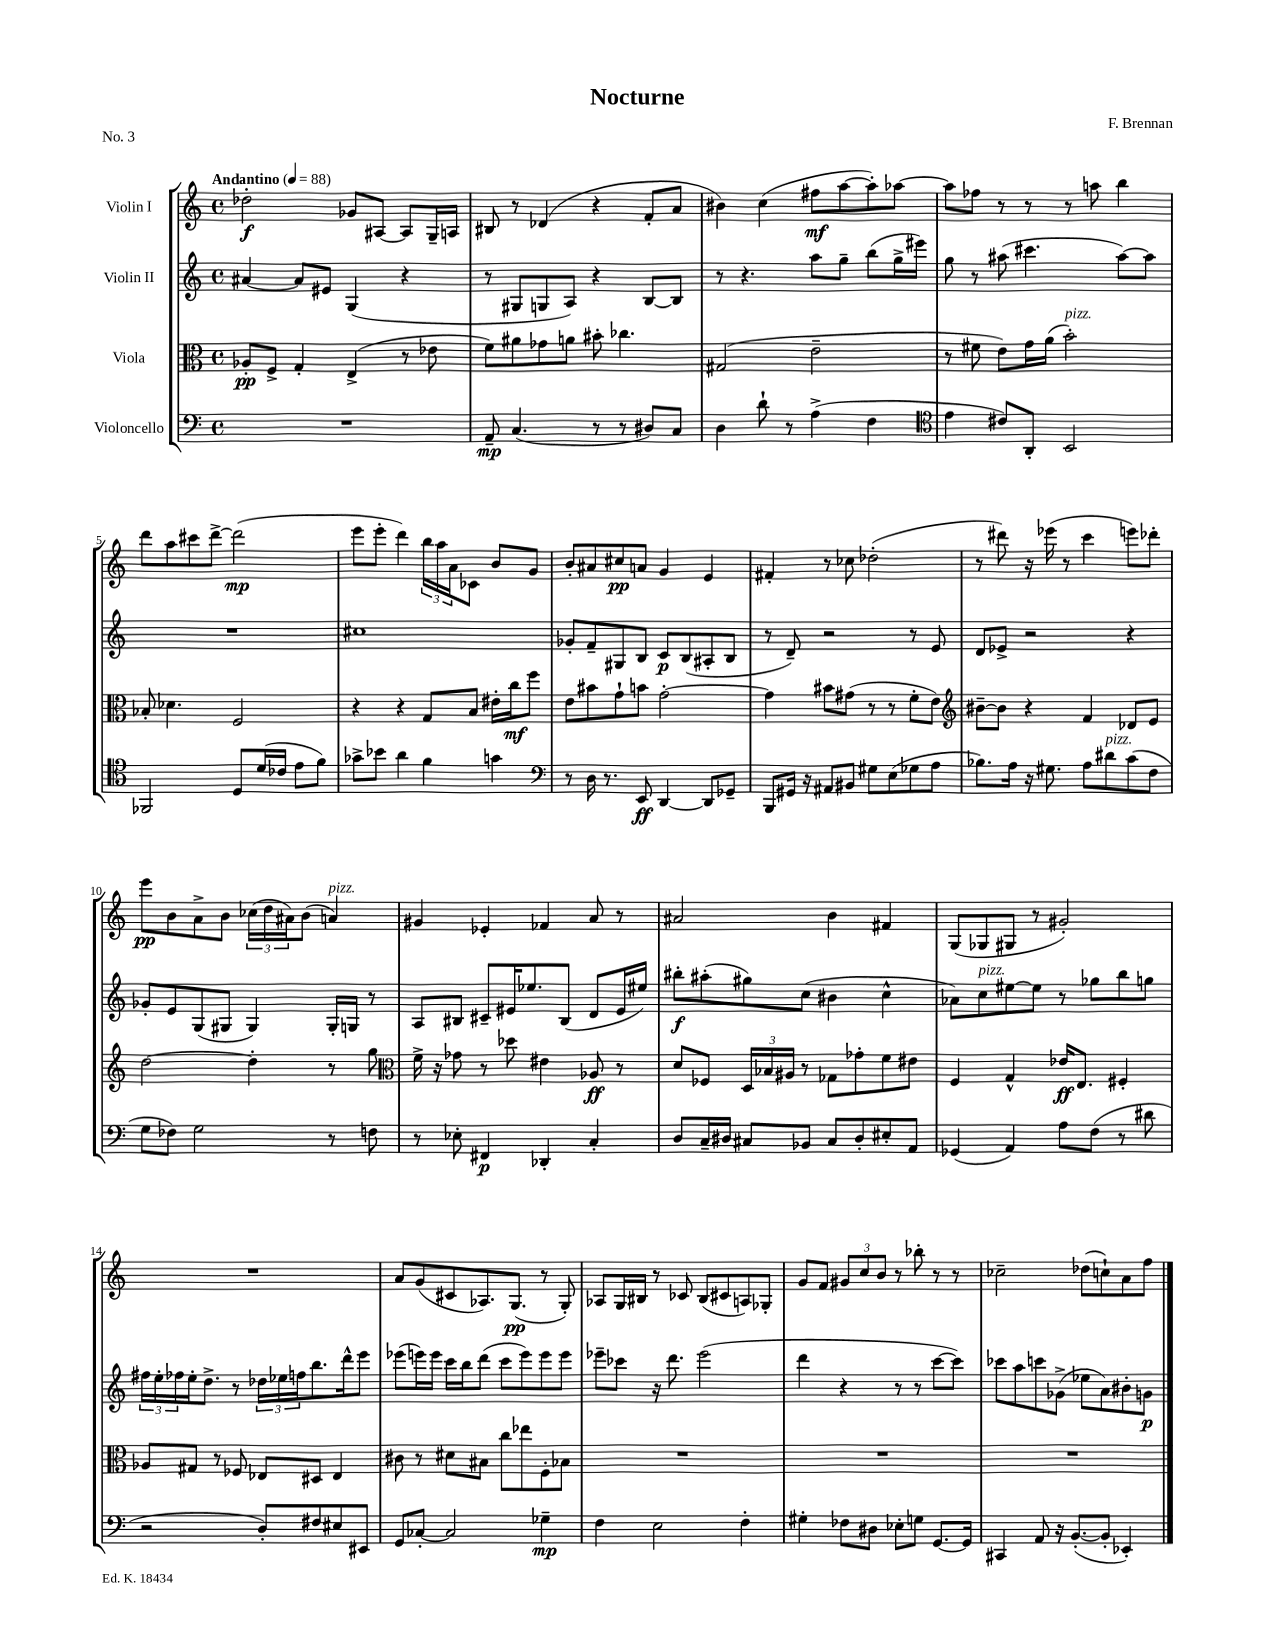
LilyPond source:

\header { title = "Nocturne" composer = "F. Brennan" piece = "No. 3" }
<<
\new StaffGroup <<
\new Staff = "s0" \with { instrumentName = "Violin I" } {
    \clef treble \key c \major \defaultTimeSignature \time 4/4 \tempo "Andantino" 4 = 88
    des''2-.\f ges'8 ais8~ ais8 g16-- a16 |
    bis8 r8 des'4( r4 f'8-. a'8 |
    bis'4) c''4( fis''8\mf a''8~ a''8-.) aes''8~ |
    aes''8 fes''8 r8 r8 r8 a''8 b''4 |
    d'''8 a''8 cis'''8 d'''8~-> d'''2\mp( |
    e'''8 e'''8-. d'''4) \tuplet 3/2 { b''16 a''16 a'16 } ces'8 b'8 g'8 |
    b'8-. ais'8 cis''8\pp a'8 g'4 e'4 |
    fis'4-. r8 ces''8 des''2-.( |
    r8 dis'''8) r16 ees'''16( r8 c'''4 e'''8) des'''8-. |
    e'''8\pp b'8 a'8-> b'8 \tuplet 3/2 { ces''16( d''16 ais'16) } b'8( a'4^\markup { \italic "pizz." }) |
    gis'4 ees'4-. fes'4 a'8 r8 |
    ais'2 b'4 fis'4 |
    g8( ges8 gis8 r8 gis'2-.) |
    R1 |
    a'8 g'8( cis'8 aes8.) g8.\pp( r8 g8-.) |
    aes8 g16 bis16 r8 ces'8 bis8( cis'8 a8) ges8-. |
    g'8 f'8 \tuplet 3/2 { gis'8 c''8 b'8 } r8 bes''8-. r8 r8 |
    ces''2-- des''8( c''8-!) a'8 f''8 \bar "|." |
}
\new Staff = "s1" \with { instrumentName = "Violin II" } {
    \clef treble \key c \major \defaultTimeSignature \time 4/4
    ais'4~ ais'8 eis'8 g4( r4 |
    r8 gis8 g8 a8) r4 b8~ b8 |
    r8 r4. a''8 g''8-- b''8( g''16-> eis'''16) |
    g''8 r8 ais''8( cis'''4. ais''8~) ais''8 |
    R1 |
    cis''1 |
    ges'8-. f'8-- gis8 b8 c'8\p b8( ais8-. b8 |
    r8 d'8--) r2 r8 e'8 |
    d'8 ees'8-> r2 r4 |
    ges'8-. e'8 g8( gis8 gis4) gis16-. g16 r8 |
    a8 bis8 cis'8-- eis'16 ees''8. bis8( d'8 eis'16 eis''16) |
    bis''8-.\f ais''8-.( gis''8) c''8( bis'4 c''4-^ |
    aes'8) c''8^\markup { \italic "pizz." } eis''8~ eis''8 r8 ges''8 b''8 g''8 |
    \tuplet 3/2 { fis''16 e''16-. fes''16 } e''16-. d''8.-> r8 \tuplet 3/2 { des''16 ees''16 f''16 } b''8. d'''16-^ e'''8 |
    ees'''8( e'''16) e'''16 c'''16 b''16 d'''8( c'''8 e'''8) e'''8 e'''8 |
    ees'''8-- ces'''8 r16 d'''8. ees'''2( |
    d'''4 r4 r8 r8 c'''8~ c'''8) |
    ces'''8 a''8 c'''8 ges'8->( ees''8 a'8) bis'8-. g'8\p \bar "|." |
}
\new Staff = "s2" \with { instrumentName = "Viola" } {
    \clef alto \key c \major \defaultTimeSignature \time 4/4
    aes8-.\pp f8-> g4-. e4->( r8 ees'8 |
    f'8) ais'8 ges'8 a'8 bis'8-. ces''4. |
    gis2( e'2-- |
    r8 fis'8 e'8) g'16 a'16( b'2-.^\markup { \italic "pizz." }) |
    bes8-. des'4. f2 |
    r4 r4 g8 b8 eis'16-. c''16\mf f''8 |
    e'8 bis'8 g'8-! b'8 g'2~-. |
    g'4 bis'8 gis'8( r8 r8 f'8-. e'8) |
    \clef treble bis'8~-- bis'8 r4 f'4 des'8 e'8 |
    d''2~ d''4-. r8 g''8 |
    \clef alto f'16-> r16 ges'8 r8 des''8 eis'4 aes8\ff r8 |
    d'8 fes8 \tuplet 3/2 { d16 bes16 ais16 } r8 ges8 ges'8-. f'8 eis'8 |
    f4 g4-^ ees'16\ff e8. fis4-. |
    aes8 gis8 r8 fes8 ees8 dis8 ees4 |
    cis'8 r8 dis'8 bis8 c''8 ees''8 f8-. bes8 |
    R1 |
    R1 |
    R1 \bar "|." |
}
\new Staff = "s3" \with { instrumentName = "Violoncello" } {
    \clef bass \key c \major \defaultTimeSignature \time 4/4
    R1 |
    a,8--\mp c4.( r8 r8 dis8) c8 |
    d4 d'8-! r8 a4->( f4 |
    \clef tenor e'4 cis'8) a,8-. b,2 |
    fes,2 d8 d'16( ces'16 e'8 f'8) |
    ges'8-> bes'8 a'4 f'4 g'4 |
    \clef bass r8 d16 r8. e,8\ff d,4~ d,8 ges,8-- |
    b,,8 gis,16 r16 ais,8 bis,8 gis8 e8( ges8 a8 |
    bes8.) a16 r16 gis8. a8 dis'8^\markup { \italic "pizz." } c'8( f8 |
    g8 fes8) g2 r8 f8 |
    r8 ees8-. fis,4\p des,4-. c4-. |
    d8 c16-- dis16 cis8 bes,8 cis8 dis8-. eis8-. a,8 |
    ges,4( a,4) a8 f8( r8 dis'8 |
    r2 d8-.) fis8 eis8 eis,8 |
    g,8 ces8~-. ces2 ges4--\mp |
    f4 e2 f4-. |
    gis4-. fes8 dis8 ees8-. g8 g,8.~ g,16 |
    cis,4 a,8 r16 b,8.~-.( b,8-. ees,4-.) \bar "|." |
}
>>
>>
